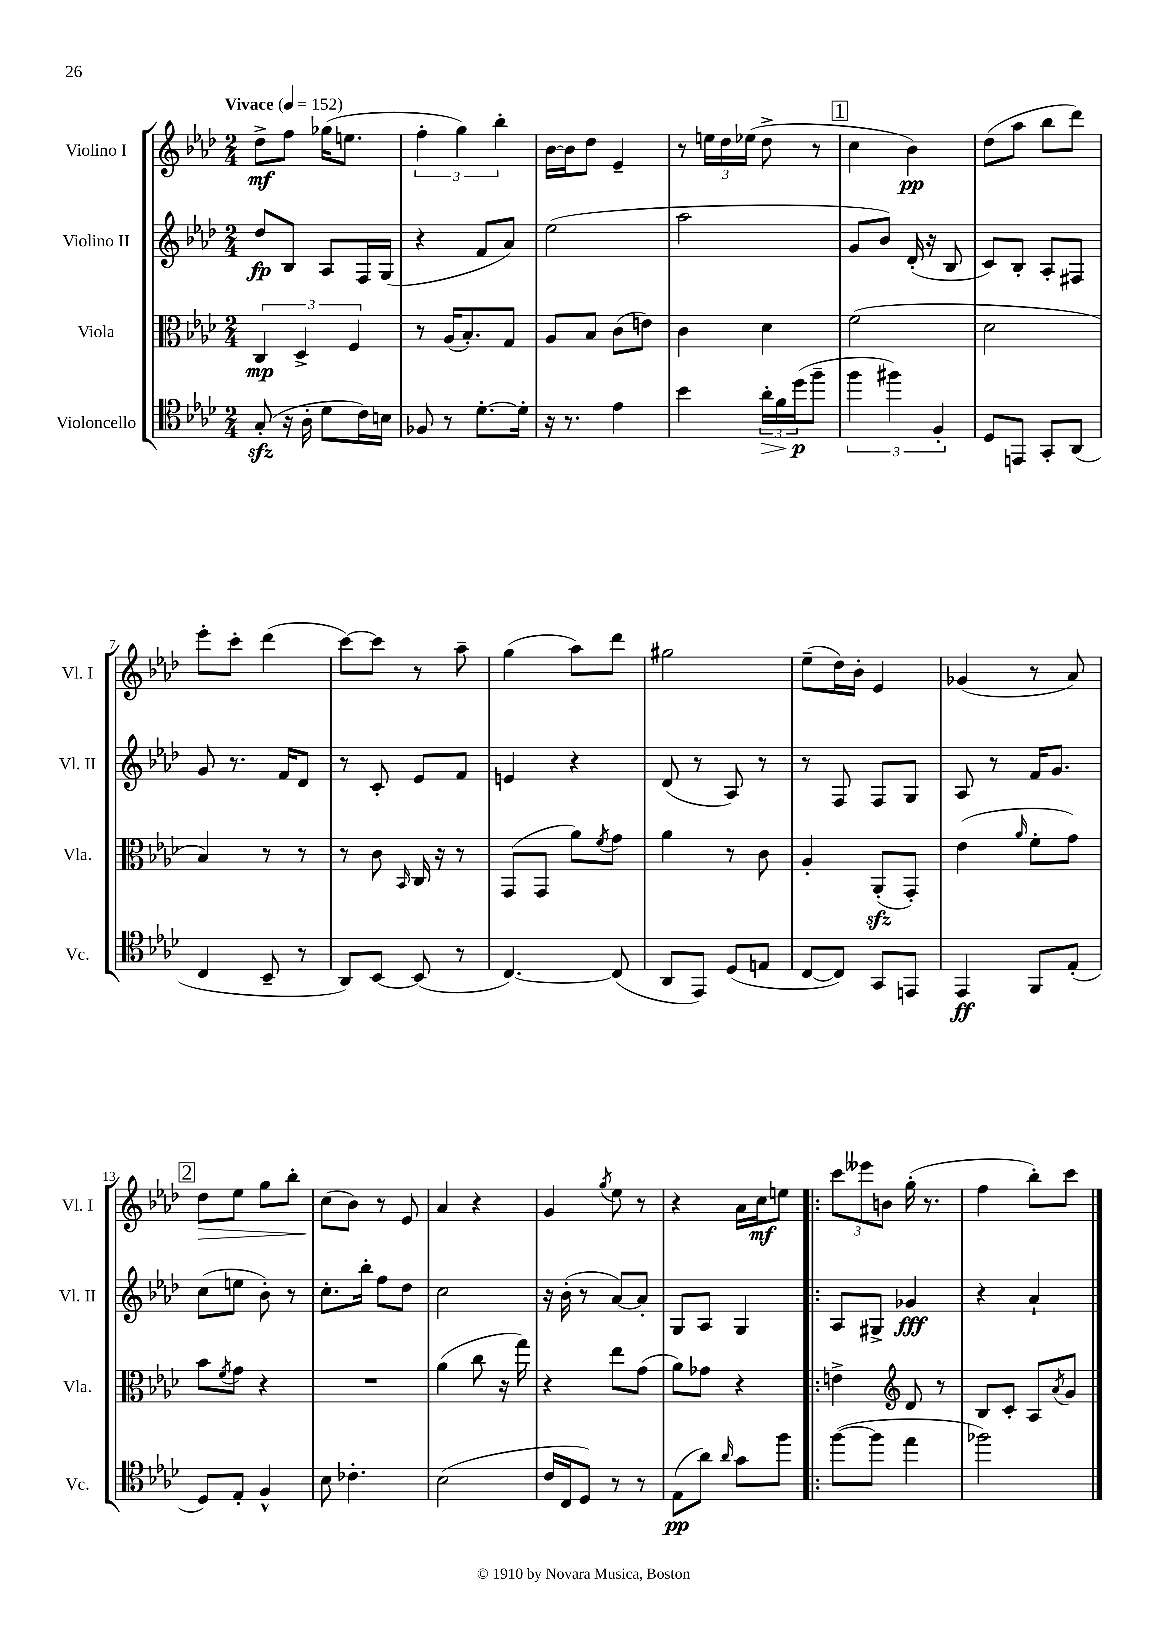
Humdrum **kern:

**kern	**kern	**kern	**kern
*staff4	*staff3	*staff2	*staff1
*clefC4	*clefC3	*clefG2	*clefG2
*k[b-e-a-d-]	*k[b-e-a-d-]	*k[b-e-a-d-]	*k[b-e-a-d-]
*M2/4	*M2/4	*M2/4	*M2/4
*MM152	*MM152	*MM152	*MM152
(8G'	6C	8dd-	8dd-^
16r	.	8B-	8ff
.	6D-^	.	.
16A-'	.	.	.
8d-	.	8A-	(16gg-
.	.	.	8.ee
.	6F	.	.
16c)	.	16F	.
16B	.	(16G	.
=	=	=	=
8F-	8r	4r	6ff'
8r	(16A-	.	.
.	.	.	6gg)
.	8.B-')	.	.
[8.d-'	.	8f	.
.	.	.	6bb-'
.	8G	8a-)	.
16d-']	.	.	.
=	=	=	=
16r	8A-	(2ee-	[16b-
8.r	.	.	16b-]
.	8B-	.	8dd-
4e-	(8c	.	4e-~
.	8e)	.	.
=	=	=	=
4b-	4c	2aa-	8r
.	.	.	24ee
.	.	.	24dd-
.	.	.	(24ee-
24a-'	4d-	.	8dd-^
24f	.	.	.
(24dd-	.	.	.
8ff~	.	.	8r
=	=	=	=
6ff	(2f	8g	4cc
.	.	8b-)	.
6ff#)	.	.	.
.	.	(16d-'	4b-)
.	.	16r	.
6F'	.	.	.
.	.	8B-	.
=	=	=	=
8D-	2d-	8c)	(8dd-
8EE	.	8B-'	8aa-
8GG'	.	8A-'	8bb-
(8AA-	.	8F#	8ddd-)
=	=	=	=
4C	4B-)	8g	8eee-'
.	.	8.r	8ccc'
8BB-~	8r	.	(4ddd-
.	.	16f	.
8r	8r	8d-	.
=	=	=	=
8AA-)	8r	8r	[8ccc)
[8BB-	8c	8c'	8ccc]
.	16qqBB-	.	.
(8BB-]	16C	8e-	8r
.	16r	.	.
8r	8r	8f	8aa-~
=	=	=	=
[4.C)	(8GG	4e	(4gg
.	8GG	.	.
.	8a-)	4r	8aa-)
.	8qf	.	.
(8C]	8g	.	8ddd-
=	=	=	=
8AA-	4a-	(8d-	2gg#
8EE-)	.	8r	.
(8D-	8r	8A-)	.
8E	8c	8r	.
=	=	=	=
[8C	4A-'	8r	(8ee-~
8C])	.	8F	16dd-)
.	.	.	16b-'
8GG	(8AA-'	8F	4e-
8EE	8GG')	8G	.
=	=	=	=
4EE-	(4e-	8A-	(4g-
.	.	8r	.
.	16qqa-	.	.
8FF	8f'	16f	8r
.	.	8.g	.
(8E-'	8g)	.	8a-)
=	=	=	=
8D-)	8b-	(8cc	8dd-
.	8qf	.	.
8E-'	8g	8ee	8ee-
4F^^	4r	8b-')	8gg
.	.	8r	8bb-'
=	=	=	=
8B-	2r	8.cc'	(8cc
4.c-'	.	.	8b-)
.	.	16bb-'	.
.	.	8ff	8r
.	.	8dd-	8e-
=	=	=	=
(2B-	(4a-	2cc	4a-
.	8cc	.	4r
.	16r	.	.
.	16gg)	.	.
=	=	=	=
16c	4r	16r	4g
16C	.	(16b-'	.
8D-)	.	8r	.
.	.	.	8qgg
8r	8ee-	[8a-)	8ee-
8r	(8g	8a-']	8r
=	=	=	=
(8E-	8a-)	8G	4r
8a-)	8g-	8A-	.
16qqa-	.	.	.
8g	4r	4G	16a-
.	.	.	16cc
8ff	.	.	8ee
=!|:	=!|:	=!|:	=!|:
([8ff	4e^	8A-	12ccc
.	.	.	12eee--
8ff]	.	8G#^	.
.	.	.	12b
*	*clefG2	*	*
4ee-	8d-	4g-	(16gg'
.	.	.	8.r
.	8r	.	.
=	=	=	=
2ff-)	8B-	4r	4ff
.	8c'	.	.
.	8A-	4a-`	8bb-')
.	8qa-	.	.
.	8g	.	8ccc
==	==	==	==
*-	*-	*-	*-
